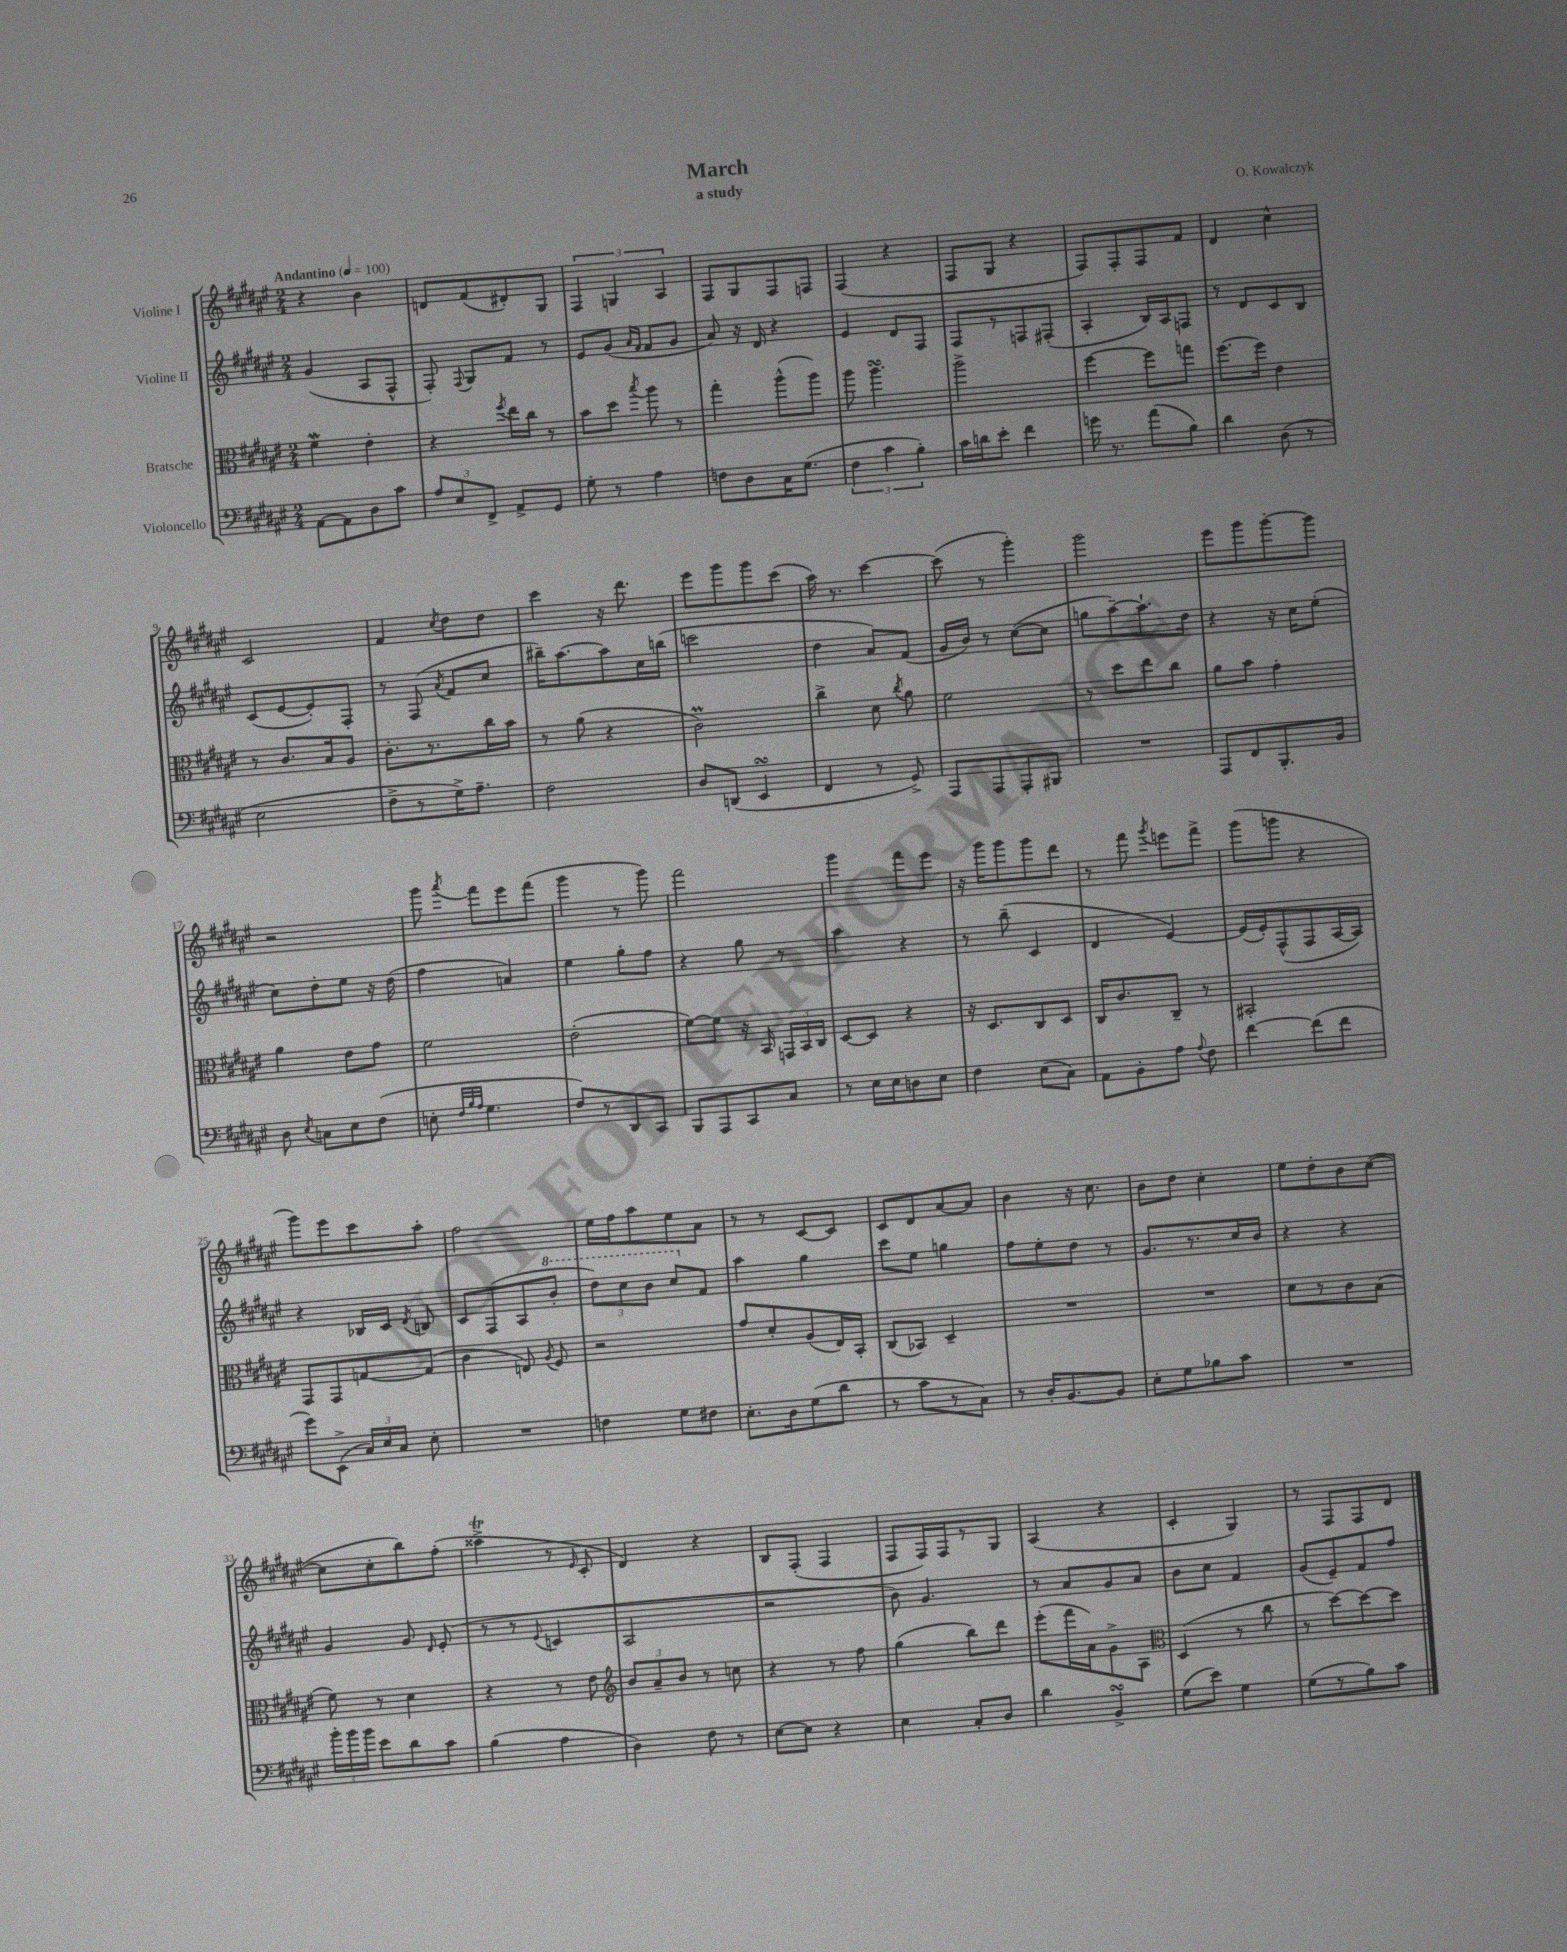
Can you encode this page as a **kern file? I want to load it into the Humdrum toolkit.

**kern	**kern	**kern	**kern
*staff4	*staff3	*staff2	*staff1
*clefF4	*clefC3	*clefG2	*clefG2
*k[f#c#g#d#a#e#]	*k[f#c#g#d#a#e#]	*k[f#c#g#d#a#e#]	*k[f#c#g#d#a#e#]
*M2/4	*M2/4	*M2/4	*M2/4
*MM100	*MM100	*MM100	*MM100
[8AA#	4f#	(4g#	4r
8AA#]	.	.	.
8D#	4e#'	8A#	4b
8c#	.	8F#^^	.
=	=	=	=
12A#	4r	8F#')	8d
12E#	.	.	.
.	.	8qqF#	.
.	.	8G#	(8f#
12FF#^	.	.	.
.	8qff#	.	.
8AA#^	16ee#	8f#	8d#')
.	16cc#	.	.
8GG#	8r	8r	8G#
=	=	=	=
8G#'	8b	8e#	6F#
8r	8dd#	(8g#	.
.	.	.	6G
.	.	16qqa#	.
.	8qbb	16qqf#	.
4A#	8aa#	8f#	.
.	.	.	6A#
.	8r	8g#	.
=	=	=	=
8F	4gg#'	8a#)	8F#
8D#	.	16r	8G#
.	.	16d#	.
16C#	(8aa#^^	4r	8F#
(8.G#	.	.	.
.	8aa#)	.	8F
=	=	=	=
6F#	8aa#	4e#	(4F#
.	4.aa#	.	.
6c#	.	.	.
.	.	8d#	4r
6B')	.	.	.
.	.	8F#	.
=	=	=	=
16c#	2aa#^	8F#	8F#
16d	.	.	.
8e#'	.	8r	8G#
4f#	.	8F	4r
.	.	(8F#'	.
=	=	=	=
16g	[4ff#	4A#'	8F#)
8.r	.	.	.
.	.	.	8F#'
(8a#	8ff#]	16B)	8F#
.	.	16A#	.
8B)	8gg	8F	8f#
=	=	=	=
4d#	[8.ff#	8r	4d#
.	.	8d#	.
.	16ff#]	.	.
(8D#	4e#	8c#	4cc#^^
8r	.	8B	.
=	=	=	=
2E#	8r	(8c#	2c#
.	8.c#	[8e#	.
.	.	8e#'])	.
.	16B	.	.
.	8A#	8F#'	.
=	=	=	=
8F#^	8.c#'	8r	4f#
8r	.	(8F#	.
.	8.r	.	.
.	.	8qa#	8qcc#
16G#^)	.	8f#	8dd#
8.A#~	.	.	.
.	16cc#	8cc#	8dd#
.	16b	.	.
=	=	=	=
2F#	8r	16bb#~)	4ccc#
.	.	[8.aa#	.
.	(8a#	.	.
.	4r	8aa#]	16r
.	.	.	8.ddd#
.	.	16cc#	.
.	.	(16bb	.
=	=	=	=
8D#	2c#)	2ccc	8eee#
(8DD	.	.	8ggg#
4EE#	.	.	8ggg#
.	.	.	(8ccc#
=	=	=	=
4FF#	4cc#^	4dd#	16aa#)
.	.	.	8.r
8r	8d#	8a#)	[4ccc#
.	8qcc#	.	.
8GG#^)	8a#	(8f#	.
=	=	=	=
8AAA#	2f#	16g#	(8ccc#]
.	.	16b)	.
8AAA#	.	8r	8r
8AAA#'	.	([8cc#	4ggg#')
8BBB#	.	8cc#]	.
=	=	=	=
2r	8r	8gg	2ggg#
.	8dd#	[8aa#~)	.
.	8ee#	8.aa#`]	.
.	8cc#	.	.
.	.	16dd#	.
=	=	=	=
8AAA#	8a#	4r	8eee#
8FF#	8b	.	8ggg#
8.BBB'	4g#'	16r	[8ggg#'
.	.	16cc#	.
.	.	(8ee#'	8ggg#]
16BB	.	.	.
=	=	=	=
8D#	4a#	8cc#)	2r
8qE#	.	.	.
8C	.	8dd#'	.
8E#	8e#	8ee#	.
(8F#	8g#	16r	.
.	.	(16dd#	.
=	=	=	=
8E'	2f#	4ff#	8ggg#
32qqF#	.	.	.
32qqB	.	.	.
32qqA#	.	.	8qaaa#
4.G#	.	.	8fff#
.	.	4a)	8eee#
.	.	.	(8fff#
=	=	=	=
8F#)	(2e#'	4ee#	4ggg#
8r	.	.	.
8DD#	.	8gg#'	8r
8CC#	.	8ff#	8ggg#)
=	=	=	=
8BBB	[8f#)	4r	2fff#
8AAA#	8f#]	.	.
8CC#	16r	8gg#	.
.	16BB	.	.
8C#	24GG	8r	.
.	24BB	.	.
.	24C#	.	.
=	=	=	=
8r	[8D#	4aa#	4ggg#
16E#	8D#]	.	.
16E#	.	.	.
8D	4r	4r	8fff#
8E#	.	.	8eee#
=	=	=	=
4F#	16r	8r	16r
.	8.D#	.	16ggg#
.	.	(8bb~	8ggg#
(8E#	8C#	4c#	8ggg#
8C#)	8D#	.	8ddd#
=	=	=	=
8AA#	16C#	4d#	8r
.	8.c#	.	.
8BB'	.	.	8fff#
.	.	.	8qggg#
8A#	8C#~	[4e#)	8eee
8qqA#	.	.	.
8F#	8r	.	8fff#^
=	=	=	=
[4f#	2BB#'	(16e#]	(8ggg#
.	.	16e#')	.
.	.	(8F#^^	8ggg
(8f#]	.	8F#	4r
8f#	.	[16A#	.
.	.	16A#])	.
=	=	=	=
8g#)	8GG#	4r	8ggg#)
(8EE#^	8GG#	.	8eee#
24C#)	[8G	16B-	8ccc#
24E#	.	.	.
.	.	16c#	.
24C#	.	.	.
.	.	8qd#	.
8E#'	(8G]	8B	8aa#'
=	=	=	=
2r	4c#	8c#	2ff#
.	.	(8F#	.
.	8E)	8A#	.
.	8qA#	.	.
.	8F#	8bb'	.
=	=	=	=
4F	2r	12ddd#)	16ee#
.	.	.	16ff#
.	.	12ccc#	.
.	.	.	8aa#
.	.	12bb	.
8G#	.	8ccc#	8ee#
8F#	.	8f#	8a#
=	=	=	=
8.E#'	8g#	4aa#	8r
.	8d#'	.	8r
16D#	.	.	.
(8G#	(8A#	4gg#	[8c#
8d#	16E#)	.	8c#]
.	16BB'	.	.
=	=	=	=
8r	(8C#	8ccc#	8c#
8c#	8BB-)	8ee#	8d#
8r	4D#~	4gg	[8a#
8C#)	.	.	8a#]
=	=	=	=
8r	2r	8ff#	4b
16D#'	.	8ee#'	.
[8.BB	.	.	.
.	.	8dd#	16r
.	.	.	8.cc#
8BB]	.	8r	.
=	=	=	=
8E#'	2r	8.g#	8b
8G#	.	.	8dd#
.	.	8.r	.
8B-	.	.	4cc#'
8c#	.	16cc#	.
.	.	16b	.
=	=	=	=
2r	8d#	4r	8ee#
.	8r	.	8dd#'
.	8c#	4r	8b
.	(8B	.	([8cc#
=	=	=	=
24b'	8f#)	4g#	8cc#]
24b	.	.	.
24b	.	.	.
8e#	8r	.	8cc#'
8d#	4d#	8g#	8bb)
.	.	16qqd#	.
8c#	.	(8e#'	(8ff#'
=	=	=	=
(4B	4r	8r	4aa##^
.	.	8r	.
.	.	8qqe#	.
4A#	8r	4c	8r
.	.	.	16qqe#
.	8e#	.	8c#'
=	=	=	=
*	*clefG2	*	*
4D#)	12b	2A#	4d#)
.	12a#~	.	.
.	12b	.	.
8F#	8r	.	4r
8r	8cc	.	.
=	=	=	=
[8E#	4r	2r	8B
8E#]	.	.	(8F#'
4r	8r	.	4F#
.	8ff#	.	.
=	=	=	=
4E#	(4gg#	8b)	8F#
.	.	4.g#	16F#)
.	.	.	16F#
8C#'	8bb)	.	8r
8D#	8ddd#	.	8G#
=	=	=	=
4d#	(8eee#'	8r	(4A#
.	16fff#	8a#	.
.	16a#)	.	.
4BB^	8g#^	8g#	4r
.	8A#	8a#	.
=	=	=	=
*	*clefC3	*	*
(8G#	(4D#	8b	4c#'
8e#)	.	8cc#	.
4G#	8r	4f#	4G#)
.	8cc#	.	.
=	=	=	=
(8G#	8r	(8g#	8r
8r	[8dd#)	8e#~)	8F#
8B)	8dd#_	8f#	8F#
8c#	8dd#]	8ff#	8d#
==	==	==	==
*-	*-	*-	*-
